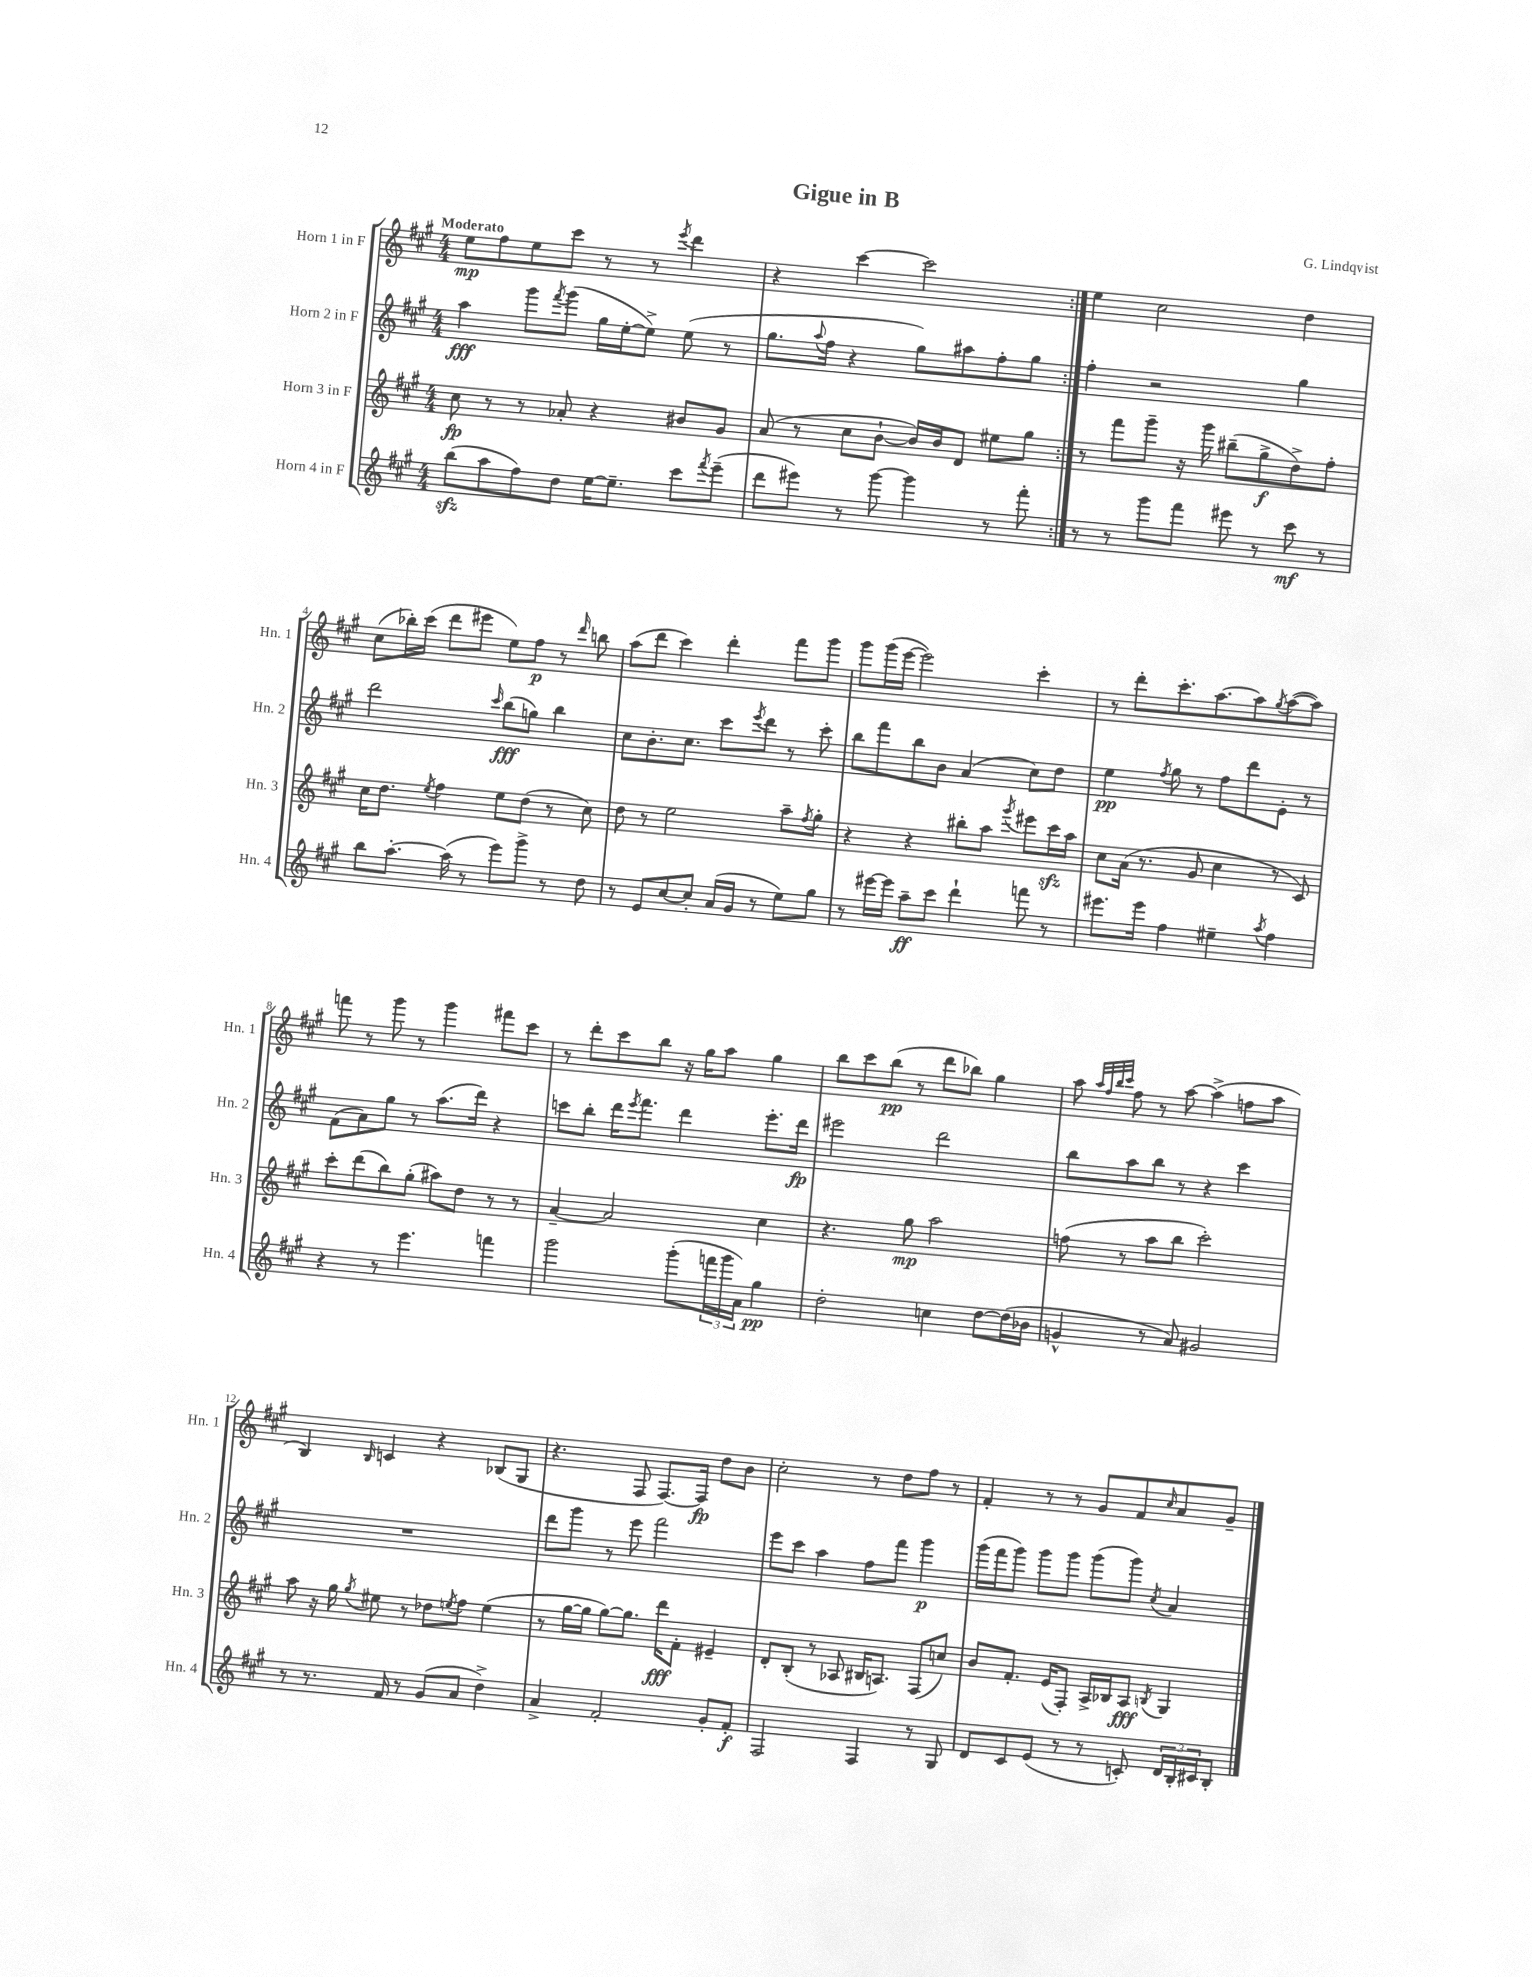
\header { title = "Gigue in B" composer = "G. Lindqvist" }
<<
\new StaffGroup <<
\new Staff = "s0" \with { instrumentName = "Horn 1 in F" shortInstrumentName = "Hn. 1" } {
    \clef treble \key a \major \numericTimeSignature \time 4/4 \tempo "Moderato"
    \repeat volta 2 { e''8\mp fis''8 e''8 cis'''8 r8 r8 \acciaccatura { e'''8 } d'''4 |
    r4 cis'''4~ cis'''2 | }
    e''4 cis''2 d''4 |
    cis''8( bes''16-.) cis'''16( d'''8 eis'''8 e''8) fis''8\p r8 \grace { d'''16 } b''8 |
    a''8( d'''8 cis'''4) d'''4-. fis'''8 gis'''8 |
    gis'''8 gis'''16( e'''16~ e'''2) cis'''4-. |
    r8 d'''8-. cis'''8.-. a''8.~ a''8 \acciaccatura { gis''8 } a''8~( a''8) |
    f'''8 r8 gis'''8 r8 gis'''4 fis'''8 cis'''8 |
    r8 d'''8-. cis'''8 b''8 r16 gis''16 a''8 gis''4 |
    b''8 cis'''8 b''8\pp( r8 d'''8 bes''8) gis''4 |
    a''8 \grace { a''32 fis''32 b''32 cis'''32 } fis''8 r8 a''8~ a''4->( f''8 a''8 |
    b4) \grace { b16 } c'4 r4 bes8( gis8 |
    r4. fis8 fis8.~) fis16\fp d''8 b'8 |
    cis''2-. r8 d''8 fis''8 r8 |
    fis'4-. r8 r8 gis'8 fis'8 \grace { cis''16 } a'8 gis'8-- \bar "|." |
}
\new Staff = "s1" \with { instrumentName = "Horn 2 in F" shortInstrumentName = "Hn. 2" } {
    \clef treble \key a \major \numericTimeSignature \time 4/4
    \repeat volta 2 { a''4\fff gis'''8 \acciaccatura { fis'''8 } gis'''8( gis''16 e''16~-. e''8->) e''8( r8 |
    gis''8. \appoggiatura { a''8 } fis''16 r4 gis''8) ais''8 fis''8-. gis''8 | }
    fis''4-. r2 gis''4 |
    d'''2 \grace { cis'''16 } b''8\fff( g''8) b''4 |
    cis''8 b'8.-. cis''8. cis'''8 \acciaccatura { e'''8 } d'''8 r8 cis'''8-. |
    b''8 fis'''8 b''8 b'8 a'4( cis''8) d''8 |
    e''4\pp \acciaccatura { fis''8 } gis''8 r8 fis''8 d'''8 e'8-. r8 |
    fis'8( a'8) gis''8 r8 a''8.( d'''16) r4 |
    c'''8 b''8-. d'''16 \acciaccatura { e'''8 } fis'''8. d'''4 e'''8.-. d'''16\fp |
    eis'''2 d'''2 |
    b''8 a''8 b''8 r8 r4 cis'''4 |
    R1 |
    d'''8 gis'''8 r8 e'''8 fis'''2 |
    e'''8 cis'''8 a''4 fis''8 fis'''8 gis'''4\p |
    gis'''16( fis'''16 gis'''8) gis'''8 gis'''8 gis'''8( gis'''8) \acciaccatura { cis''8 } a'4 \bar "|." |
}
\new Staff = "s2" \with { instrumentName = "Horn 3 in F" shortInstrumentName = "Hn. 3" } {
    \clef treble \key a \major \numericTimeSignature \time 4/4
    \repeat volta 2 { cis''8\fp r8 r8 aes'8-. r4 bis'8 gis'8 |
    a'8( r8 cis''8 b'8~-! b'16) b'16 d'8 eis''8 gis''8 | }
    r8 fis'''8 gis'''8-- r16 gis'''16 bis''8--( gis''8->\f d''8->) fis''8-. |
    cis''16 d''8. \acciaccatura { e''8 } fis''4 e''8 d''8( r8 cis''8) |
    d''8 r8 e''2 a''8-- \acciaccatura { fis''8 } gis''8-. |
    r4 r4 bis''8-. a''8 \acciaccatura { gis'''8 } eis'''8 cis'''16\sfz a''16 |
    cis''8 a'16( r8. gis'8 cis''4 r8 cis'8) |
    cis'''8-. d'''8( b''8) gis''8-.( ais''8) d''8 r8 r8 |
    a'4~-- a'2 cis''4 |
    r4. gis''8\mp a''2 |
    f''8( r8 a''8 b''8 cis'''2-.) |
    a''8 r16 gis''16 \acciaccatura { gis''8 } eis''8 r8 des''8 \acciaccatura { e''8 } fis''8 e''4( |
    r8 gis''16~ gis''16 gis''8~) gis''8. d'''16\fff fis'8-. eis'4-- |
    d'8-. b8-.( r8 aes8 bis16 a8.) fis8( c''8) |
    b'8 fis'8.-. e'16( fis8-.) a16-> bes16 a8\fff \acciaccatura { b8 } gis4 \bar "|." |
}
\new Staff = "s3" \with { instrumentName = "Horn 4 in F" shortInstrumentName = "Hn. 4" } {
    \clef treble \key a \major \numericTimeSignature \time 4/4
    \repeat volta 2 { b''8\sfz( a''8 fis''8) d''8 e''16~ e''8.-- cis'''8 \acciaccatura { fis'''8 } e'''8--( |
    d'''8 eis'''8) r8 gis'''8~ gis'''4 r8 fis'''8-. | }
    r8 r8 gis'''8 fis'''8 eis'''8 r8 cis'''8\mf r8 |
    b''8 a''8.~-. a''16( r8 e'''8) gis'''8-> r8 d''8 |
    r8 e'8 cis''8~ cis''8-. a'16( gis'16 r8 e''8) gis''8 |
    r8 eis'''16~ eis'''16 a''8--\ff cis'''8 d'''4-! f'''8 r8 |
    eis'''8. eis'''16 fis''4 eis''4-- \acciaccatura { a''8 } fis''4 |
    r4 r8 e'''4. f'''4 |
    gis'''2 gis'''8-.( \tuplet 3/2 { f'''16 gis'''16 a'16) } gis''4\pp |
    d''2-. c''4 d''8~ d''16( bes'16 |
    g'4-^ r8 a'8) gis'2 |
    r8 r8. fis'16 r8 gis'8( a'8 d''4->) |
    a'4-> fis'2-. gis'8-. fis'8-.\f |
    fis2 fis4 r8 gis8 |
    d'8 cis'8 e'8( r8 r8 c'8-.) \tuplet 3/2 { d'16 b16-. cis'16 } b8-. \bar "|." |
}
>>
>>
